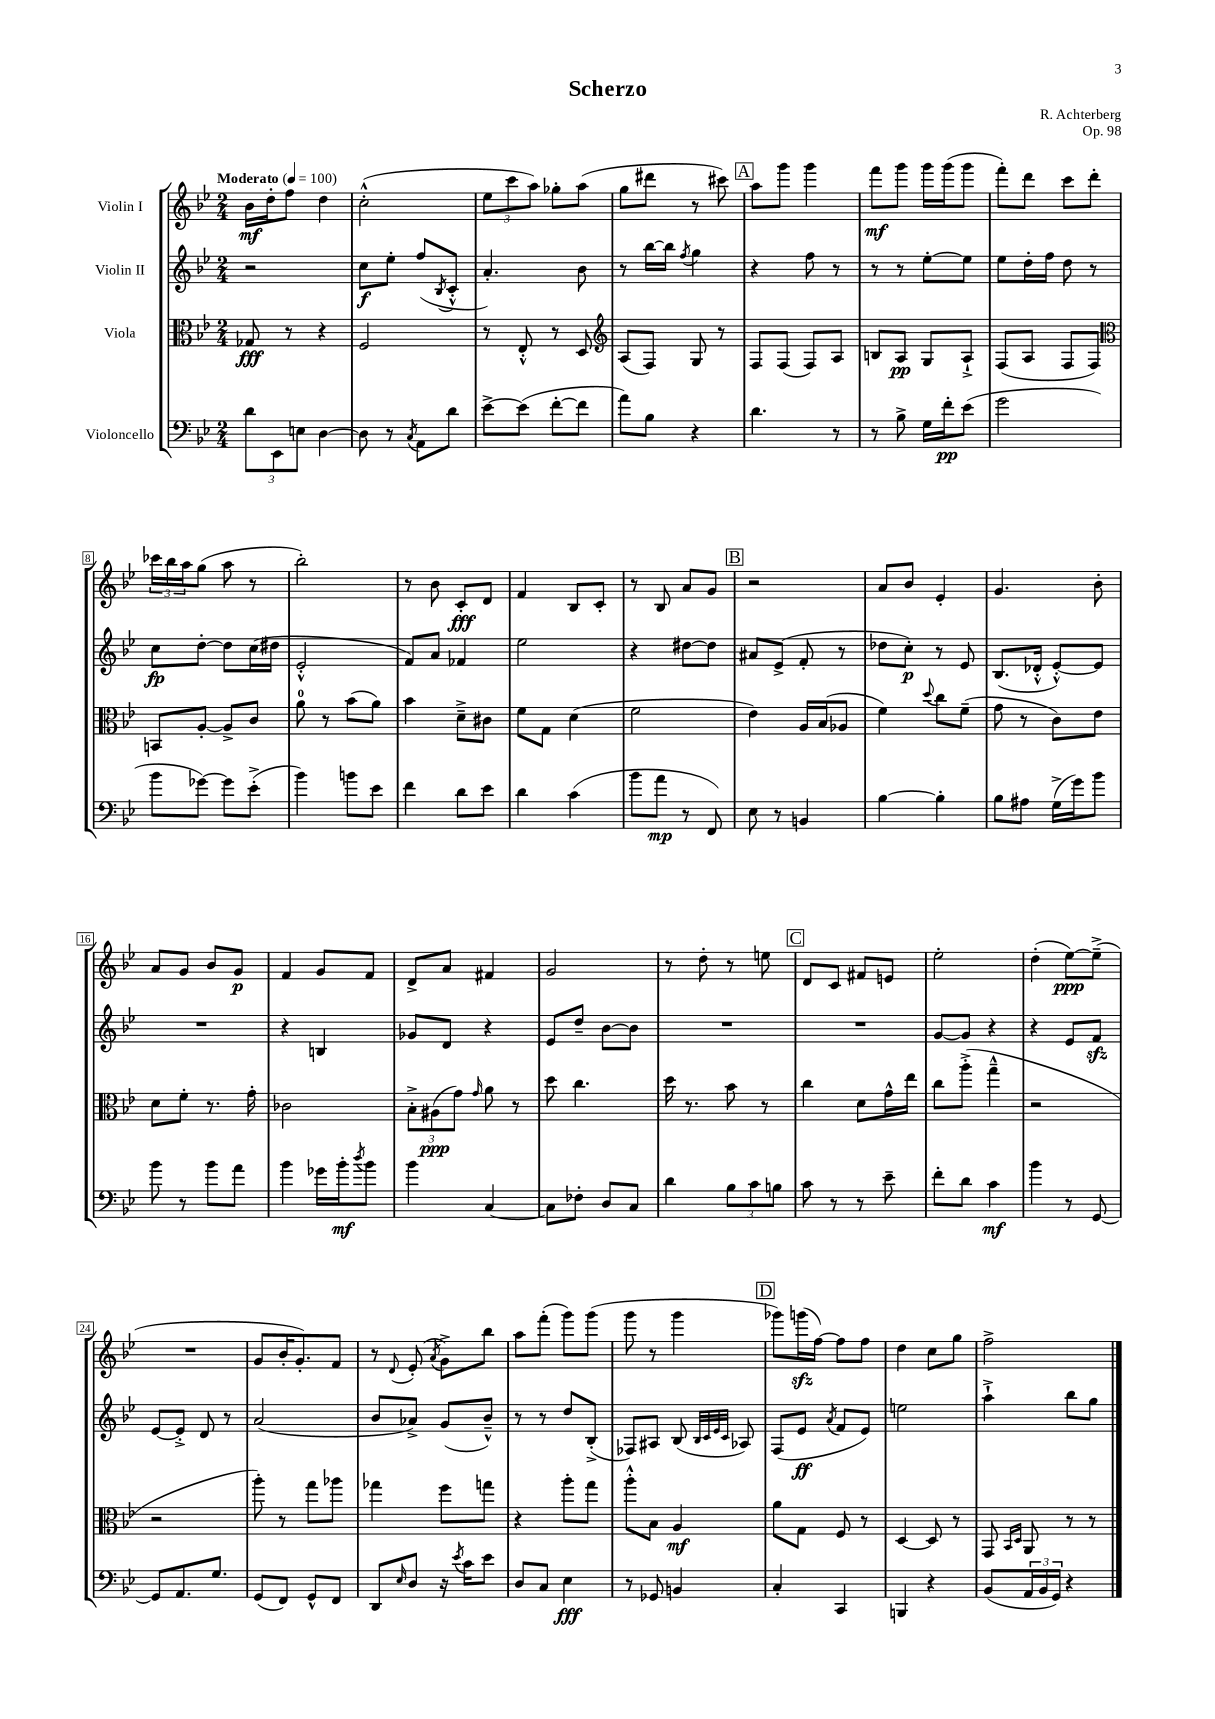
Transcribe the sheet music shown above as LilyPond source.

\header { title = "Scherzo" composer = "R. Achterberg" opus = "Op. 98" }
<<
\new StaffGroup <<
\new Staff = "s0" \with { instrumentName = "Violin I" } {
    \clef treble \key bes \major \numericTimeSignature \time 2/4 \tempo "Moderato" 4 = 100
    bes'16\mf d''16-. f''8 d''4 |
    c''2-.-^( |
    \tuplet 3/2 { ees''8 c'''8 a''8) } ges''8-. a''8( |
    g''8 dis'''8 r8 cis'''8) |
    \mark \markup { \box "A" } a''8 g'''8 g'''4 |
    f'''8\mf g'''8 g'''16 g'''16( g'''8 |
    f'''8-.) d'''8 c'''8 d'''8-. |
    \tuplet 3/2 { ces'''16 bes''16 a''16 } g''8( a''8 r8 |
    bes''2-.) |
    r8 bes'8 c'8-.\fff d'8 |
    f'4 bes8 c'8-. |
    r8 bes8 a'8 g'8 |
    \mark \markup { \box "B" } r2 |
    a'8 bes'8 ees'4-. |
    g'4. bes'8-. |
    a'8 g'8 bes'8 g'8\p |
    f'4 g'8 f'8 |
    d'8-> a'8 fis'4 |
    g'2 |
    r8 d''8-. r8 e''8 |
    \mark \markup { \box "C" } d'8 c'8 fis'8 e'8 |
    ees''2-. |
    d''4-.( ees''8~\ppp) ees''8--->( |
    R2 |
    g'8 bes'16-. g'8.-.) f'8 |
    r8 \appoggiatura { d'8 } ees'8-.( \acciaccatura { a'8 } g'8->) bes''8 |
    a''8 f'''8-.( g'''8) g'''8( |
    g'''8 r8 g'''4 |
    \mark \markup { \box "D" } ges'''8) g'''16\sfz( f''16~) f''8 f''8 |
    d''4 c''8 g''8 |
    f''2-> \bar "|." |
}
\new Staff = "s1" \with { instrumentName = "Violin II" } {
    \clef treble \key bes \major \numericTimeSignature \time 2/4
    r2 |
    c''8\f ees''8-. f''8( \acciaccatura { bes8 } c'8-.-^ |
    a'4.-.) bes'8 |
    r8 bes''16~ bes''16 \acciaccatura { f''8 } g''4 |
    \mark \markup { \box "A" } r4 f''8 r8 |
    r8 r8 ees''8~-. ees''8 |
    ees''8 d''16-. f''16 d''8 r8 |
    c''8\fp d''8~-. d''8 c''16( dis''16 |
    ees'2-.-^ |
    f'8) a'8 fes'4 |
    ees''2 |
    r4 dis''8~ dis''8 |
    \mark \markup { \box "B" } ais'8 ees'8->( f'8-. r8 |
    des''8 c''8-.\p) r8 ees'8 |
    bes8.( des'16-.-^ ees'8~-.-^) ees'8 |
    R2 |
    r4 b4 |
    ges'8 d'8 r4 |
    ees'8 d''8-- bes'8~ bes'8 |
    R2 |
    \mark \markup { \box "C" } R2 |
    g'8~ g'8 r4 |
    r4 ees'8 f'8\sfz |
    ees'8~ ees'8-.-> d'8 r8 |
    a'2( |
    bes'8 aes'8->) g'8( bes'8---^) |
    r8 r8 d''8 bes8-.->( |
    fes8) ais8 bes8( \grace { bes32 c'32 ees'32 c'32 } aes8) |
    \mark \markup { \box "D" } f8( ees'8\ff \acciaccatura { a'8 } f'8 ees'8) |
    e''2 |
    a''4-!-> bes''8 g''8 \bar "|." |
}
\new Staff = "s2" \with { instrumentName = "Viola" } {
    \clef alto \key bes \major \numericTimeSignature \time 2/4
    ges8\fff r8 r4 |
    f2 |
    r8 ees8-.-^ r8 d8 |
    \clef treble a8( f8) g8 r8 |
    \mark \markup { \box "A" } f8 f8( f8) a8 |
    b8 a8\pp g8 a8-!-> |
    f8( a8 f8 f8) |
    \clef alto b,8 a8~-. a8-> c'8 |
    a'8-0 r8 bes'8( a'8) |
    bes'4 d'8---> cis'8 |
    f'8 g8 d'4( |
    f'2 |
    \mark \markup { \box "B" } ees'4) a16 bes16( aes8 |
    f'4) \appoggiatura { d''8 } c''8 f'8--( |
    g'8 r8 c'8) ees'8 |
    d'8 f'8-. r8. g'16-. |
    ces'2 |
    \tuplet 3/2 { bes8-.-> ais8\ppp( g'8) } \grace { g'16 } a'8 r8 |
    d''8 c''4. |
    d''16 r8. bes'8 r8 |
    \mark \markup { \box "C" } c''4 d'8 g'16-^ ees''16 |
    c''8 a''8-.->( g''4---^ |
    r2 |
    r2 |
    a''8-.) r8 g''8 aes''8 |
    ges''4 f''8 g''8 |
    r4 a''8-. g''8 |
    a''8-.-^ bes8 a4\mf |
    \mark \markup { \box "D" } a'8 g8 f8 r8 |
    d4~ d8 r8 |
    g,8 \grace { bes,16 d16 } a,8 r8 r8 \bar "|." |
}
\new Staff = "s3" \with { instrumentName = "Violoncello" } {
    \clef bass \key bes \major \numericTimeSignature \time 2/4
    \tuplet 3/2 { d'8 ees,8 e8 } d4~ |
    d8 r8 \acciaccatura { c8 } a,8 d'8 |
    ees'8~-> ees'8( f'8~-. f'8 |
    a'8) bes8 r4 |
    \mark \markup { \box "A" } d'4. r8 |
    r8 bes8-> g16 f'16-.\pp ees'8( |
    g'2 |
    bes'8 ges'8~) ges'8 ees'8-.->( |
    bes'4) b'8 ees'8 |
    f'4 d'8 ees'8 |
    d'4 c'4( |
    bes'8 a'8\mp r8 f,8) |
    \mark \markup { \box "B" } ees8 r8 b,4 |
    bes4~ bes4-. |
    bes8 ais8 g16->( g'16) bes'8 |
    bes'8 r8 bes'8 a'8 |
    bes'4 ges'16 bes'16-.\mf \acciaccatura { d''8 } bes'8 |
    bes'4 c4~ |
    c8 fes8-. d8 c8 |
    d'4 \tuplet 3/2 { bes8 c'8 b8 } |
    \mark \markup { \box "C" } c'8 r8 r8 ees'8-- |
    f'8-. d'8 c'4\mf |
    bes'4 r8 g,8~ |
    g,8 a,8. g8. |
    g,8( f,8) g,8-^ f,8 |
    d,8 \grace { ees16 } d8 r16 \acciaccatura { ees'8 } c'16 ees'8 |
    d8 c8 ees4\fff |
    r8 ges,8 b,4 |
    \mark \markup { \box "D" } c4-. c,4 |
    b,,4 r4 |
    bes,8( \tuplet 3/2 { a,16 bes,16 g,16) } r4 \bar "|." |
}
>>
>>
\layout { \context { \Score \override BarNumber.stencil = #(make-stencil-boxer 0.1 0.3 ly:text-interface::print) } }
